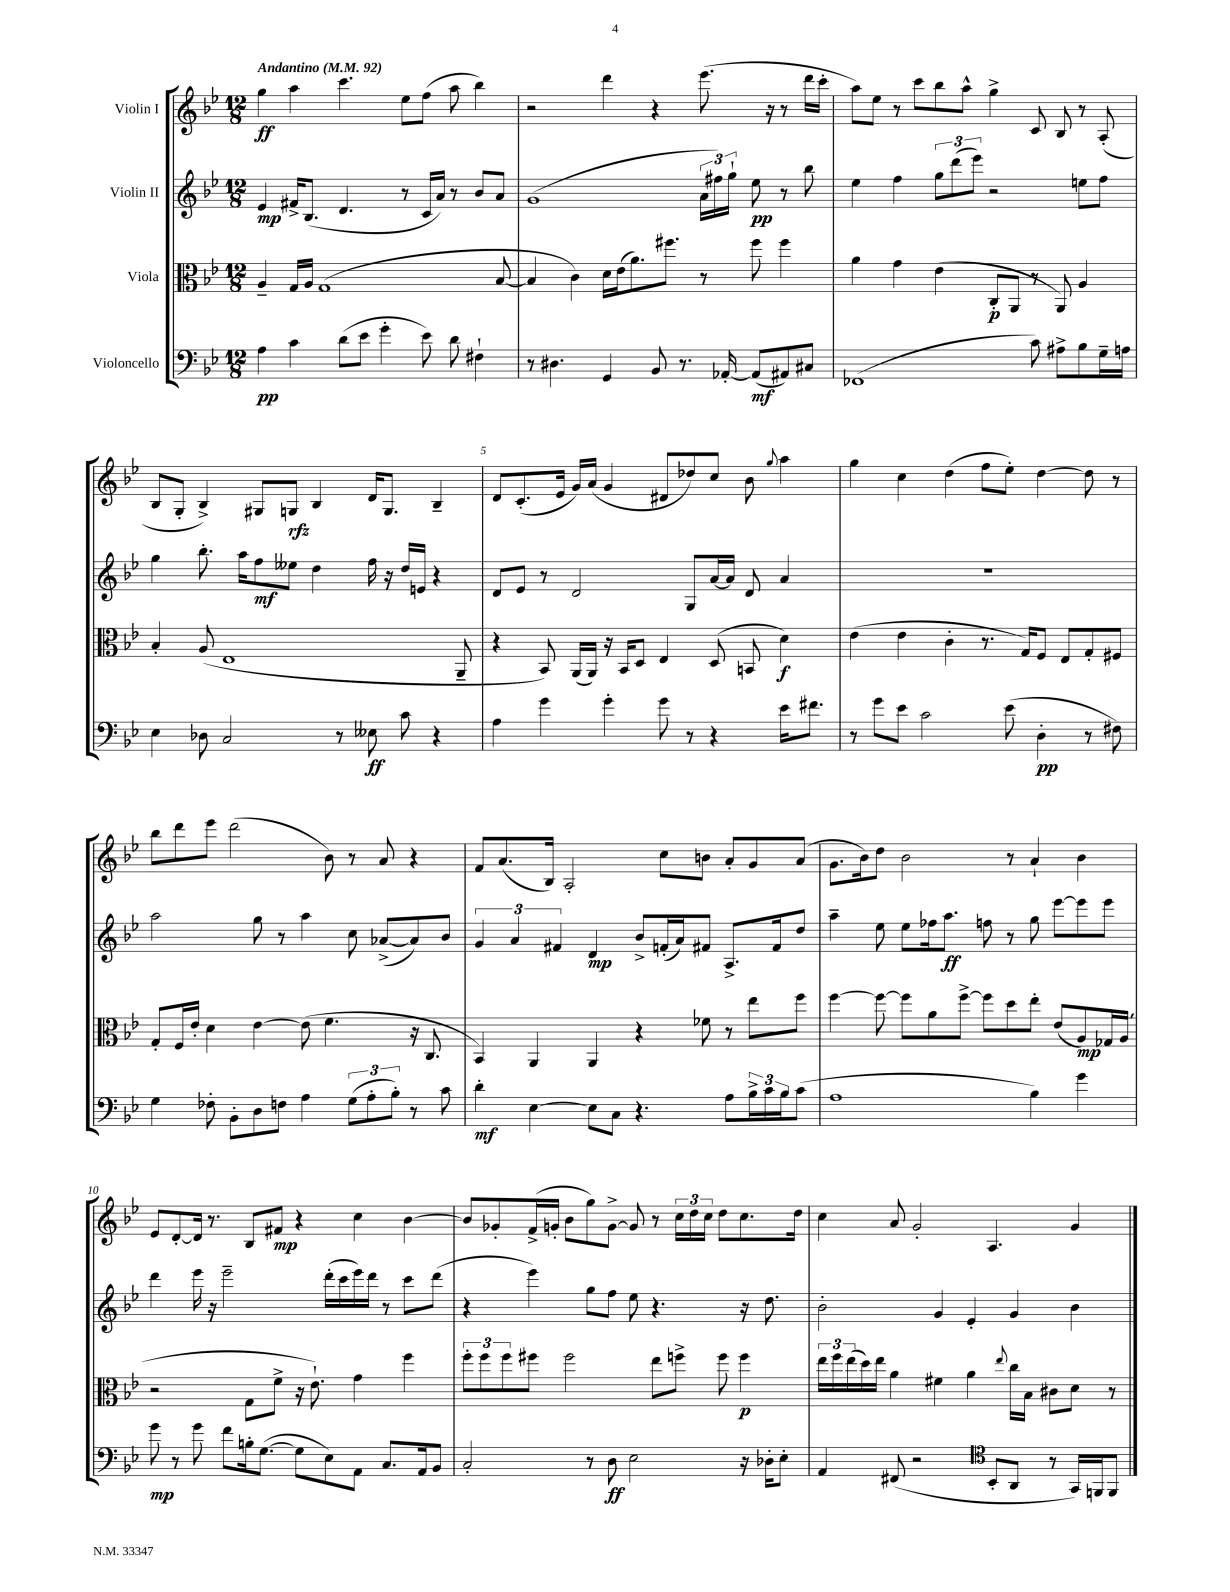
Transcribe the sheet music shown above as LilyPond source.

<<
\new StaffGroup <<
\new Staff = "s0" \with { instrumentName = "Violin I" } {
    \clef treble \key bes \major \numericTimeSignature \time 12/8 \tempo "Andantino" 4 = 92
    g''4\ff a''4 c'''4. ees''8 f''8( a''8 bes''4) |
    r2 d'''4 r4 ees'''8.( r16 r8 d'''16 c'''16-. |
    a''8) ees''8 r8 c'''8 bes''8 a''8-^ g''4-> c'8 bes8 r8 a8-.( |
    bes8 g8-. bes4->) gis8 g8\rfz bes4 d'16 g8. bes4-- |
    d'8 c'8.-.( ees'16 g'16) a'16( g'4 dis'8 des''8) c''8 bes'8 \appoggiatura { g''8 } a''4 |
    g''4 c''4 d''4( f''8 ees''8-.) d''4~ d''8 r8 |
    bes''8 d'''8 ees'''8 d'''2( bes'8) r8 a'8 r4 |
    f'8 a'8.( bes16) a2-. c''8 b'8 a'8-. g'8 a'8( |
    g'8. bes'16) d''8 bes'2 r8 a'4-! bes'4 |
    ees'8 d'8~-. d'16 r8. bes8 fis'8\mp r4 c''4 bes'4~ |
    bes'8 ges'8-. f'16->( g'16-. bes'8 g''8) g'8~-> g'8 r8 \tuplet 3/2 { c''16 d''16 c''16 } d''8 c''8. d''16 |
    c''4 a'8 g'2-. a4. g'4 \bar "|." |
}
\new Staff = "s1" \with { instrumentName = "Violin II" } {
    \clef treble \key bes \major \numericTimeSignature \time 12/8
    ees'4\mp fis'16-> bes8.( d'4. r8 c'16 a'16) r8 bes'8 a'8 |
    g'1( \tuplet 3/2 { a'16 fis''16) g''16-! } ees''8\pp r8 bes''8 |
    ees''4 f''4 \tuplet 3/2 { g''8 d'''8( ees'''8) } r2 e''8 f''8 |
    g''4 bes''8.-. a''16 f''8\mf eeses''8 d''4 f''16 r16 d''16 e'16 r4 |
    d'8 ees'8 r8 d'2 g8 a'16~ a'16 d'8 a'4 |
    R1. |
    a''2 g''8 r8 a''4 c''8 aes'8~->( aes'8) bes'8 |
    \tuplet 3/2 { g'4 a'4 fis'4 } d'4\mp bes'8-> f'16-.( a'16) fis'8 a8.-> fis'16 d''8 |
    a''4-- ees''8 ees''8 fes''16 a''8.\ff f''8 r8 g''8 ees'''8~ ees'''8 ees'''8 |
    d'''4 ees'''16 r16 ees'''2-- d'''16-.( c'''16 ees'''16) d'''16 r8 c'''8 d'''8( |
    r4 ees'''4) g''8 f''8 ees''8 r4. r16 d''8. |
    bes'2-. g'4 ees'4-. g'4 bes'4 \bar "|." |
}
\new Staff = "s2" \with { instrumentName = "Viola" } {
    \clef alto \key bes \major \numericTimeSignature \time 12/8
    a4-- g16 a16 g1( bes8~ |
    bes4 c'4) d'16 ees'16( a'8.) fis''8. r8 fis''8 fis''4 |
    a'4 g'4 ees'4( c8-.\p a,8 r8 a,8) a4 |
    bes4-. a8( ees1 a,8-- |
    r4 bes,8) a,16( a,16) r16 bes,16 d8 ees4 d8( b,8 d'4\f) |
    ees'4( ees'4 c'4-. r8. g16) f8 ees8 g8-. fis8 |
    g8-. f16 ees'16-. d'4 ees'4~ ees'8( f'4. r16 c8. |
    bes,4) a,4 a,4 r4 fes'8 r8 ees''8 f''8 |
    f''4~ f''8~ f''8 a'8 f''8~-> f''8 d''8 ees''8-. ees'8( a8\mp) ges16 a16( |
    r2 g8 f'8-> r16 ees'8.-!) g'4 f''4 |
    \tuplet 3/2 { f''8-. f''8 f''8 } fis''8 fis''2 ees''8 f''8-> f''8 f''4\p |
    \tuplet 3/2 { ees''16 f''16 ees''16( } d''16) ees''16 a'4 fis'4 a'4 \appoggiatura { ees''8 } c''16 bes16 cis'8 d'8 r8 \bar "|." |
}
\new Staff = "s3" \with { instrumentName = "Violoncello" } {
    \clef bass \key bes \major \numericTimeSignature \time 12/8
    a4\pp c'4 d'8( ees'8 g'4-. ees'8) d'8 fis4-! |
    r8 dis4. g,4 bes,8 r8. aes,16~-. aes,8\mf( ais,8) cis8 |
    fes,1( c'8) ais8-> bes8 g16-- a16 |
    ees4 des8 c2 r8 eeses8\ff c'8 r4 |
    a4 g'4 g'4-. g'8 r8 r4 ees'16 fis'8. |
    r8 g'8 ees'8 c'2 ees'8( d4-.\pp r8 fis8) |
    g4 fes8-. bes,8-. d8 f8 a4 \tuplet 3/2 { g8( a8-. bes8-.) } r8 c'8 |
    d'4-.\mf ees4~ ees8 c8 r4. a8 \tuplet 3/2 { bes16-> c'16 bes16 } c'8( |
    a1 bes4) g'4 |
    g'8\mp r8 g'8 f'8 b16-. g8.~( g8 ees8) a,8 c8. a,16 bes,8 |
    c2-. r8 d8\ff ees2 r16 des16-. ees8-. |
    a,4 fis,8( r2 \clef tenor bes,8-. a,8 r8 g,16) f,16 f,8 \bar "|." |
}
>>
>>
\layout { \context { \Score \override BarNumber.break-visibility = ##(#f #t #t) barNumberVisibility = #(every-nth-bar-number-visible 5) } }
